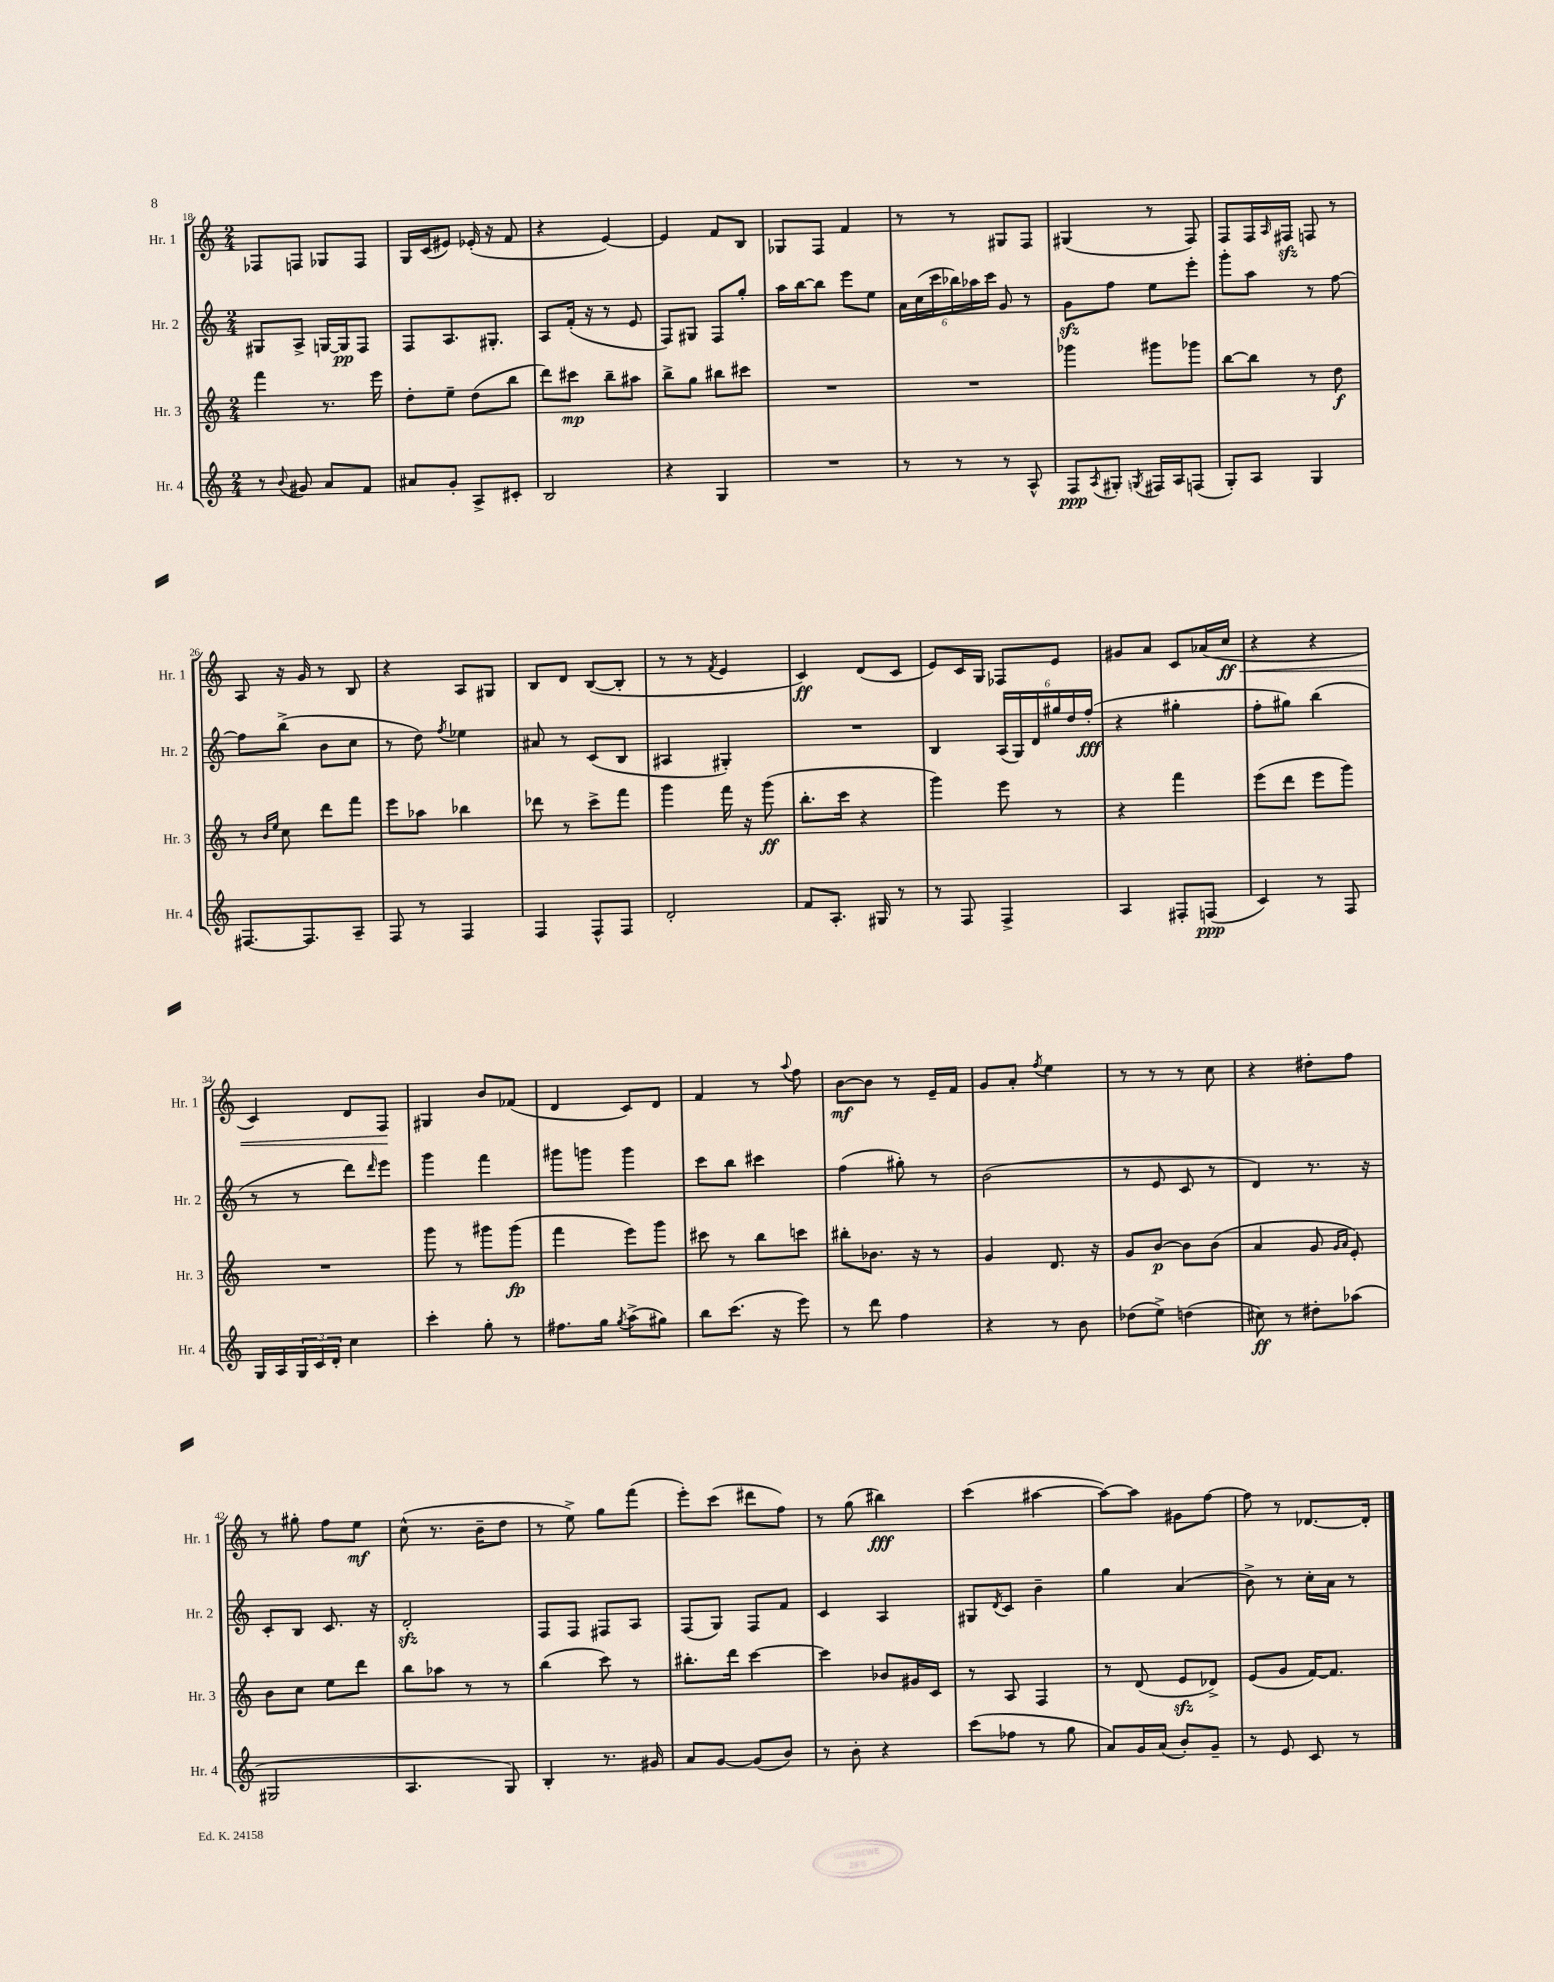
<<
\new StaffGroup <<
\new Staff = "s0" \with { instrumentName = "Hr. 1" shortInstrumentName = "Hr. 1" } {
    \clef treble \key c \major \numericTimeSignature \time 2/4
    fes8 f8 ges8 f8 |
    g16 c'16( eis'8) ees'16-.( r16 f'8 |
    r4 e'4~) |
    e'4 f'8 b8 |
    ges8 f8 f'4 |
    r8 r8 gis8 f8 |
    gis4( r8 f8) |
    f8 f16 \grace { a16 } fis16\sfz f8 r8 |
    a8 r16 g'16 r8 b8 |
    r4 a8 gis8 |
    b8 d'8 b8~( b8-. |
    r8 r8 \acciaccatura { f'8 } e'4 |
    c'4\ff) d'8( c'8 |
    e'8) c'16 g16 fes8 e'8 |
    gis'8 a'8 c'8 aes'16( c''16\ff\< |
    r4 r4 |
    c'4) d'8 f8\! |
    gis4 b'8 fes'8( |
    d'4 c'8) d'8 |
    f'4 r8 \appoggiatura { a''8 } f''8 |
    b'8~\mf b'8 r8 e'16-- f'16 |
    g'8 a'8-. \acciaccatura { f''8 } e''4 |
    r8 r8 r8 c''8 |
    r4 dis''8-. f''8 |
    r8 gis''8-. f''8 e''8\mf |
    c''8-^( r8. b'16-- d''8 |
    r8 e''8->) g''8 f'''8( |
    e'''8-.) c'''8( dis'''8 f''8) |
    r8 g''8( bis''4\fff) |
    c'''4( ais''4~ |
    ais''8~) ais''8 gis'8 f''8~ |
    f''8 r8 des'8.~ des'16-. \bar "|." |
}
\new Staff = "s1" \with { instrumentName = "Hr. 2" shortInstrumentName = "Hr. 2" } {
    \clef treble \key c \major \numericTimeSignature \time 2/4
    gis8 a8-> g16~ g16\pp f8 |
    f8 a8. gis8.-. |
    a8 f'16-.( r16 r8 e'8 |
    f8) gis8 f8 g''8-. |
    a''16 b''16~ b''8 e'''8 e''8 |
    \tuplet 6/4 { a'16 c''16( c'''16 bes''16) aes''16 c'''16 } g'8 r8 |
    g'8\sfz f''8 e''8 e'''8-. |
    g'''8-. a''8 r8 f''8~ |
    f''8 b''8->( b'8 c''8 |
    r8 d''8) \acciaccatura { f''8 } ees''4 |
    ais'8 r8 c'8( b8 |
    ais4 gis4-.) |
    R2 |
    b4 \tuplet 6/4 { a16( g16) d'16 gis''16 d''16 f''16-.\fff( } |
    r4 gis''4-. |
    f''8-. gis''8) b''4( |
    r8 r8 d'''8) \grace { d'''16 } e'''8 |
    g'''4 f'''4 |
    gis'''8 g'''8 g'''4 |
    c'''8 b''8 cis'''4 |
    f''4( gis''8-.) r8 |
    b'2( |
    r8 e'8 c'8 r8 |
    d'4) r8. r16 |
    c'8-. b8 c'8. r16 |
    d'2-.\sfz |
    f8 f8 fis8 a8 |
    f8( g8) f8 f'8 |
    c'4 a4 |
    gis8 \acciaccatura { d'8 } c'8 b'4-- |
    g''4 a'4( |
    b'8->) r8 c''16-. a'16 r8 \bar "|." |
}
\new Staff = "s2" \with { instrumentName = "Hr. 3" shortInstrumentName = "Hr. 3" } {
    \clef treble \key c \major \numericTimeSignature \time 2/4
    f'''4 r8. e'''16 |
    d''8-. e''8-- d''8( b''8 |
    d'''8) cis'''8\mp b''8-- ais''8 |
    b''8-> g''8 bis''8 cis'''8 |
    R2 |
    R2 |
    ges'''4 gis'''8 ges'''8 |
    b''8~ b''8 r8 d''8\f |
    r8 \grace { b'16 e''16 } c''8 d'''8 f'''8 |
    e'''8 aes''8 bes''4 |
    des'''8 r8 c'''8-> f'''8 |
    g'''4 f'''16 r16 g'''8\ff( |
    b''8.-. c'''16 r4 |
    g'''4) e'''8 r8 |
    r4 f'''4 |
    e'''8( d'''8 e'''8 g'''8) |
    R2 |
    g'''8 r8 gis'''8 gis'''8\fp( |
    f'''4 e'''8) g'''8 |
    cis'''8 r8 b''8 c'''8 |
    bis''8-. bes'8. r16 r8 |
    g'4 d'8. r16 |
    g'8 b'8~\p b'8 b'8( |
    a'4 g'8 \grace { g'16 a'16 } e'8-.) |
    b'8 c''8 e''8 d'''8 |
    b''8 aes''8 r8 r8 |
    b''4( c'''8) r8 |
    bis''8.-. d'''16 c'''4~ |
    c'''4 bes'8 gis'16 c'16 |
    r8 a8 f4 |
    r8 d'8( e'8\sfz des'8->) |
    e'8( g'8 f'16~) f'8. \bar "|." |
}
\new Staff = "s3" \with { instrumentName = "Hr. 4" shortInstrumentName = "Hr. 4" } {
    \clef treble \key c \major \numericTimeSignature \time 2/4
    r8 \appoggiatura { b'8 } gis'8 a'8 f'8 |
    ais'8 g'8-. a8-> cis'8-. |
    b2 |
    r4 g4 |
    R2 |
    r8 r8 r8 a8-^ |
    f8\ppp \acciaccatura { a8 } gis8-. \acciaccatura { g8 } fis16 a16 f8( |
    g8-.) a8 g4 |
    fis8.~ fis8. a8-- |
    f8 r8 f4 |
    f4 f8-^ f8 |
    d'2-. |
    f'8 a8.-. gis16 r8 |
    r8 f8 f4-> |
    a4 fis8-. f8\ppp( |
    c'4) r8 f8 |
    g16 a16 \tuplet 3/2 { g16 c'16 d'16-. } c''4 |
    c'''4-. g''8-. r8 |
    fis''8. g''16 \acciaccatura { g''8 } a''8->( gis''8) |
    b''8 c'''8.( r16 e'''8) |
    r8 d'''8 f''4 |
    r4 r8 b'8 |
    des''8( e''8->) d''4( |
    cis''8\ff) r8 dis''8-. aes''8( |
    gis2 |
    a4. g8) |
    b4-. r8. gis'16 |
    a'8 g'8~ g'8( b'8) |
    r8 b'8-. r4 |
    c'''8( fes''8 r8 g''8 |
    a'8) g'16 a'16( b'8-.) g'8-- |
    r8 e'8 c'8 r8 \bar "|." |
}
>>
>>
\layout { \context { \Score currentBarNumber = #18 } }
